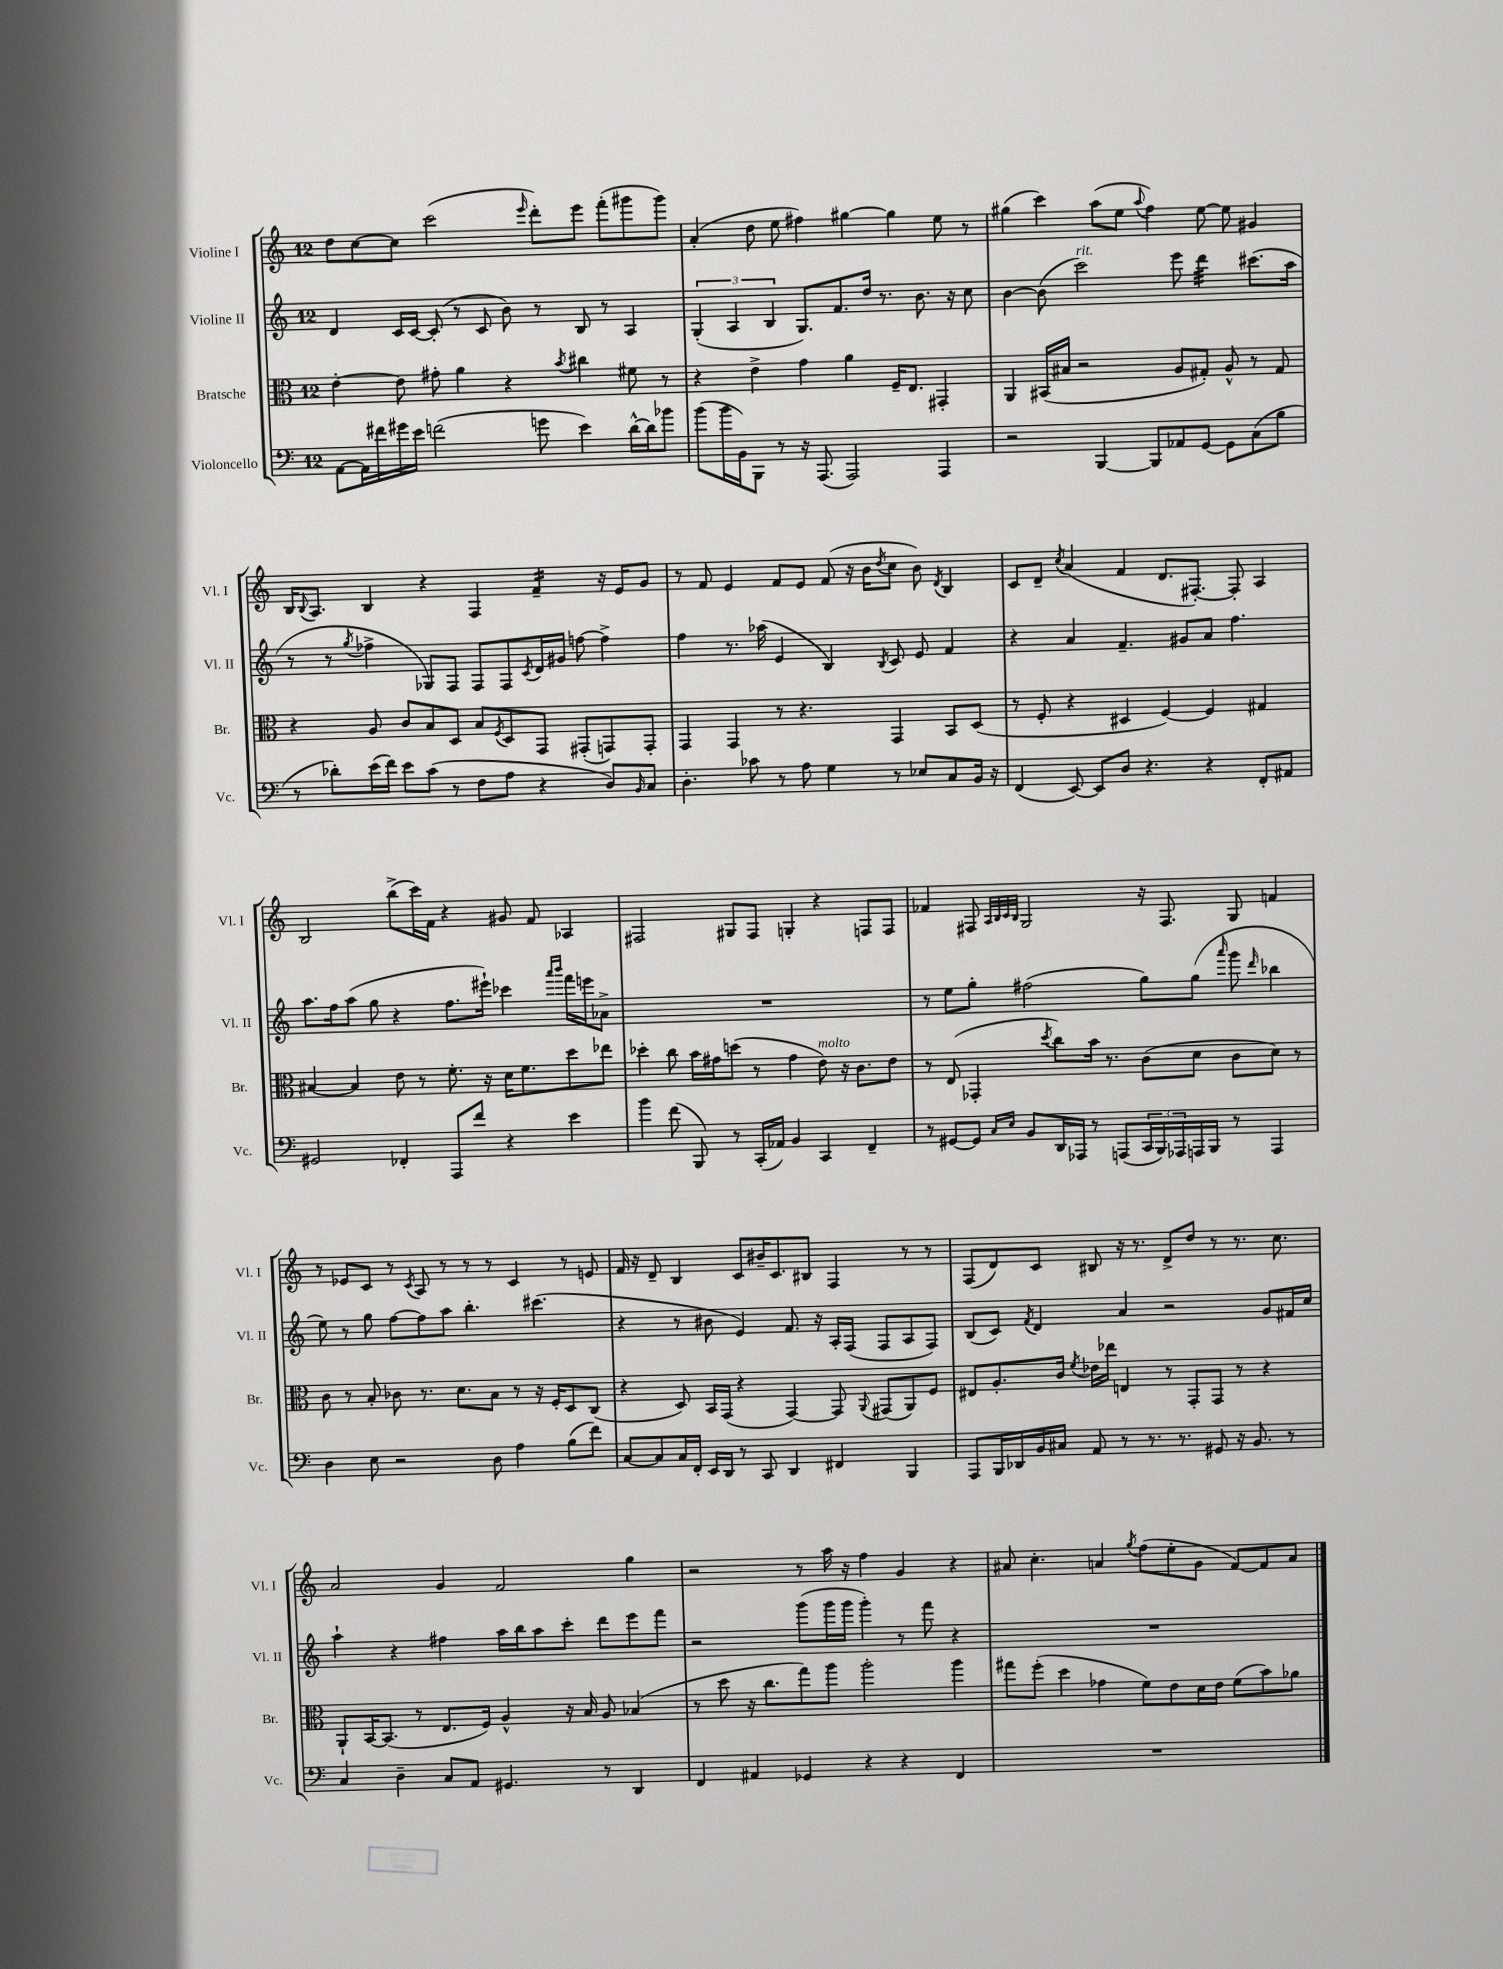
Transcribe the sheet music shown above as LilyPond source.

<<
\new StaffGroup <<
\new Staff = "s0" \with { instrumentName = "Violine I" shortInstrumentName = "Vl. I" } {
    \clef treble \key c \major \once \override Staff.TimeSignature.style = #'single-digit \time 12/8
    d''8 c''8~ c''8 c'''2( \grace { e'''16 } d'''8-.) e'''8 f'''8-.( gis'''8 gis'''8) |
    a'4-.( d''8 e''8 fis''4) gis''4~ gis''4 e''8 r8 |
    gis''4( c'''4) a''8( e''8 \appoggiatura { a''8 } f''4) e''8~ e''8 gis'4 |
    b16 \appoggiatura { b8 } a8. b4 r4 f4 f'4:16-- r16 e'16 g'8 |
    r8 f'8 e'4 f'8 e'8 f'8( r16 b'16 \acciaccatura { d''8 } c''8 b'8) \acciaccatura { d'8 } b4 |
    c'8 d'8-- \acciaccatura { c''8 } a'4( f'4 d'8. fis8.~-.) fis8-. a4 |
    b2 b''8->( c'''16) f'16 r4 gis'8 f'8 aes4 |
    fis2 gis8 fis8 g4-. r4 f8 f8 |
    fes'4 fis8 \grace { a32 b32 c'32 b32 } g2 r16 fis8. g8 f'4 |
    r8 ees'8 c'8 r8 \acciaccatura { c'8 } a8 r8 r8 r8 c'4 r8 e'8 |
    f'16 r16 d'8-- b4 c'8 bis'16-- c'8. bis8 f4 r8 r8 |
    f8( d'8) c'8 bis8 r16 r8. d'8-> d''8 r8 r8. c''8. |
    a'2 g'4 f'2 g''4 |
    r2 r8 a''16 r16 f''4 g'4 r4 |
    ais'8 c''4.-. a'4 \acciaccatura { g''8 } f''8( e''8-. g'8 f'8~) f'8 a'8 \bar "|." |
}
\new Staff = "s1" \with { instrumentName = "Violine II" shortInstrumentName = "Vl. II" } {
    \clef treble \key c \major \once \override Staff.TimeSignature.style = #'single-digit \time 12/8
    d'4 c'16 c'16~ c'8-.( r8 c'8 b'8) r8 b8 r8 a4 |
    \tuplet 3/2 { g4-.( a4 b4 } g8.) f'8. d''16 r8. b'8. r16 c''8 |
    b'4~ b'8( c'''2^\markup { \italic "rit." }) e'''8 d'''4:32 cis'''8.( a''16 |
    r8 r8 \acciaccatura { g''8 } fes''4-> ges8) f8 f8 f8 \acciaccatura { c'8 } d'16 gis'16 f''8~ f''4-> |
    f''4 r8. aes''16( e'4 b4) \acciaccatura { b8 } c'8 e'8 f'4 |
    r4 a'4 f'4.-- gis'8 a'8 f''4. |
    a''8. f''16 a''8( g''8 r4 f''8. eis'''16-!) ces'''4 \grace { a'''16 b'''16 } f'''16 e'''16 aes'8-> |
    R1. |
    r8 e''8 g''8-. fis''2( g''8) g''8( \grace { a'''16 } g'''8 \grace { d'''16 } bes''4 |
    e''8) r8 g''8 f''8~ f''8 a''8 b''4.-. cis'''4.( |
    r4 r8 bis'8 e'4) f'8. r16 a16-. f16( f8 a8 f8) |
    b8( c'8) \acciaccatura { f'8 } d'4 a'4 r2 g'8 fis'16 c''16 |
    a''4-! r4 fis''4 a''16 b''16 a''8 c'''8-. d'''8 e'''8 f'''8 |
    r2 g'''8( g'''16 g'''16 g'''4-.) r8 f'''8 r4 |
    R1. \bar "|." |
}
\new Staff = "s2" \with { instrumentName = "Bratsche" shortInstrumentName = "Br." } {
    \clef alto \key c \major \once \override Staff.TimeSignature.style = #'single-digit \time 12/8
    e'4~-. e'8 gis'8-. a'4 r4 \acciaccatura { b'8 } cis''4 fis'8 r8 |
    r4 e'4-> g'4 a'4 f16-- e8. gis,4-. |
    a,4 bis,16( bis16 r2 a8 gis8-.) a8-^ r8 gis8 |
    r4 a8 c'8 b8 d8 b8 \acciaccatura { f8 } d8 g,8 gis,8-.( g,8) g,8-. |
    g,4 g,4 r8 r4. g,4 b,8 d8( |
    r8 f8-. r4 dis4 f4~) f4 gis4 |
    bis4~ bis4 e'8 r8 f'8.-. r16 d'16 f'8. d''8 ees''8 |
    des''4-. c''8 b'16 gis'16 d''8( r8 gis'4 e'8^\markup { \italic "molto" }) r16 c'8. e'8 |
    r8 e8( ges,4-. \acciaccatura { d''8 } c''8) b'16 r8. c'8( d'8 c'8 d'8) r8 |
    c'8 r8 b8-. ces'8 r8. d'8. b8 r8 r16 f16-. d8 c8( |
    r4 d8) b,16 g,16( r4 g,4~) g,8 \appoggiatura { a,8 } gis,8( a,8) f8 |
    eis8 a8.-. c'16 \acciaccatura { f'8 } ees'16 ees''16 e4 r8 g,8-. g,8 r8 r4 |
    a,8-! b,16~ b,8.( r8 e8. f16) a4-^ r16 b16 a8 bes4( |
    r8 d''8 r16 c''8. g''8) a''8 a''2-. a''4 |
    gis''8 f''8-.( d''4 ges'4 f'8) e'8 d'16 e'16 f'8( b'8) aes'8 \bar "|." |
}
\new Staff = "s3" \with { instrumentName = "Violoncello" shortInstrumentName = "Vc." } {
    \clef bass \key c \major \once \override Staff.TimeSignature.style = #'single-digit \time 12/8
    a,8~ a,16 fis'16 gis'16 e'16 f'2( g'8 e'4) d'16~-^ d'16 bes'8 |
    b'8( b'16 b,16) b,,8 r8 r16 a,,8.( a,,2) a,,4 |
    r2 b,,4~ b,,8 aes,8 g,8~ g,8 c8( b8 |
    r8 des'8-.) e'16( f'16) e'8 c'8( r8 f8 a8 r4 d8) \grace { b,16 } c8 |
    d4.-. ces'8 r8 a8 g4 r8 ees8 c8 b,16 r16 |
    f,4( e,8~) e,8 d8 r4. r4 f,8-. ais,8 |
    gis,2 fes,4-. a,,8 f'8 r4 e'4 |
    b'4 f'8( b,,8) r8 c,16-.( aes,16) b,4 c,4 f,4-- |
    r8 gis,8~ gis,8 \grace { c16 e16 } b,8 d,16 aes,,16 r8 a,,8( \tuplet 3/2 { c,16 b,,16) aes,,16 } a,,16 b,,16 r8 a,,4 |
    d4 e8 r2 d8 a4 b8( f'8) |
    c8~ c8 c16 f,16-. e,16 d,16 r8 c,8 d,4 fis,4 b,,4 |
    a,,8 b,,16 des,16 b,16 cis16 a,8 r8 r8. r8. gis,8 r16 b,8. r8 |
    c4 d4-- c8 a,8 gis,4. r8 d,4 |
    f,4 ais,4 ges,4 r4 r4 f,4 |
    R1. \bar "|." |
}
>>
>>
\layout { \context { \Score \remove "Bar_number_engraver" } }
